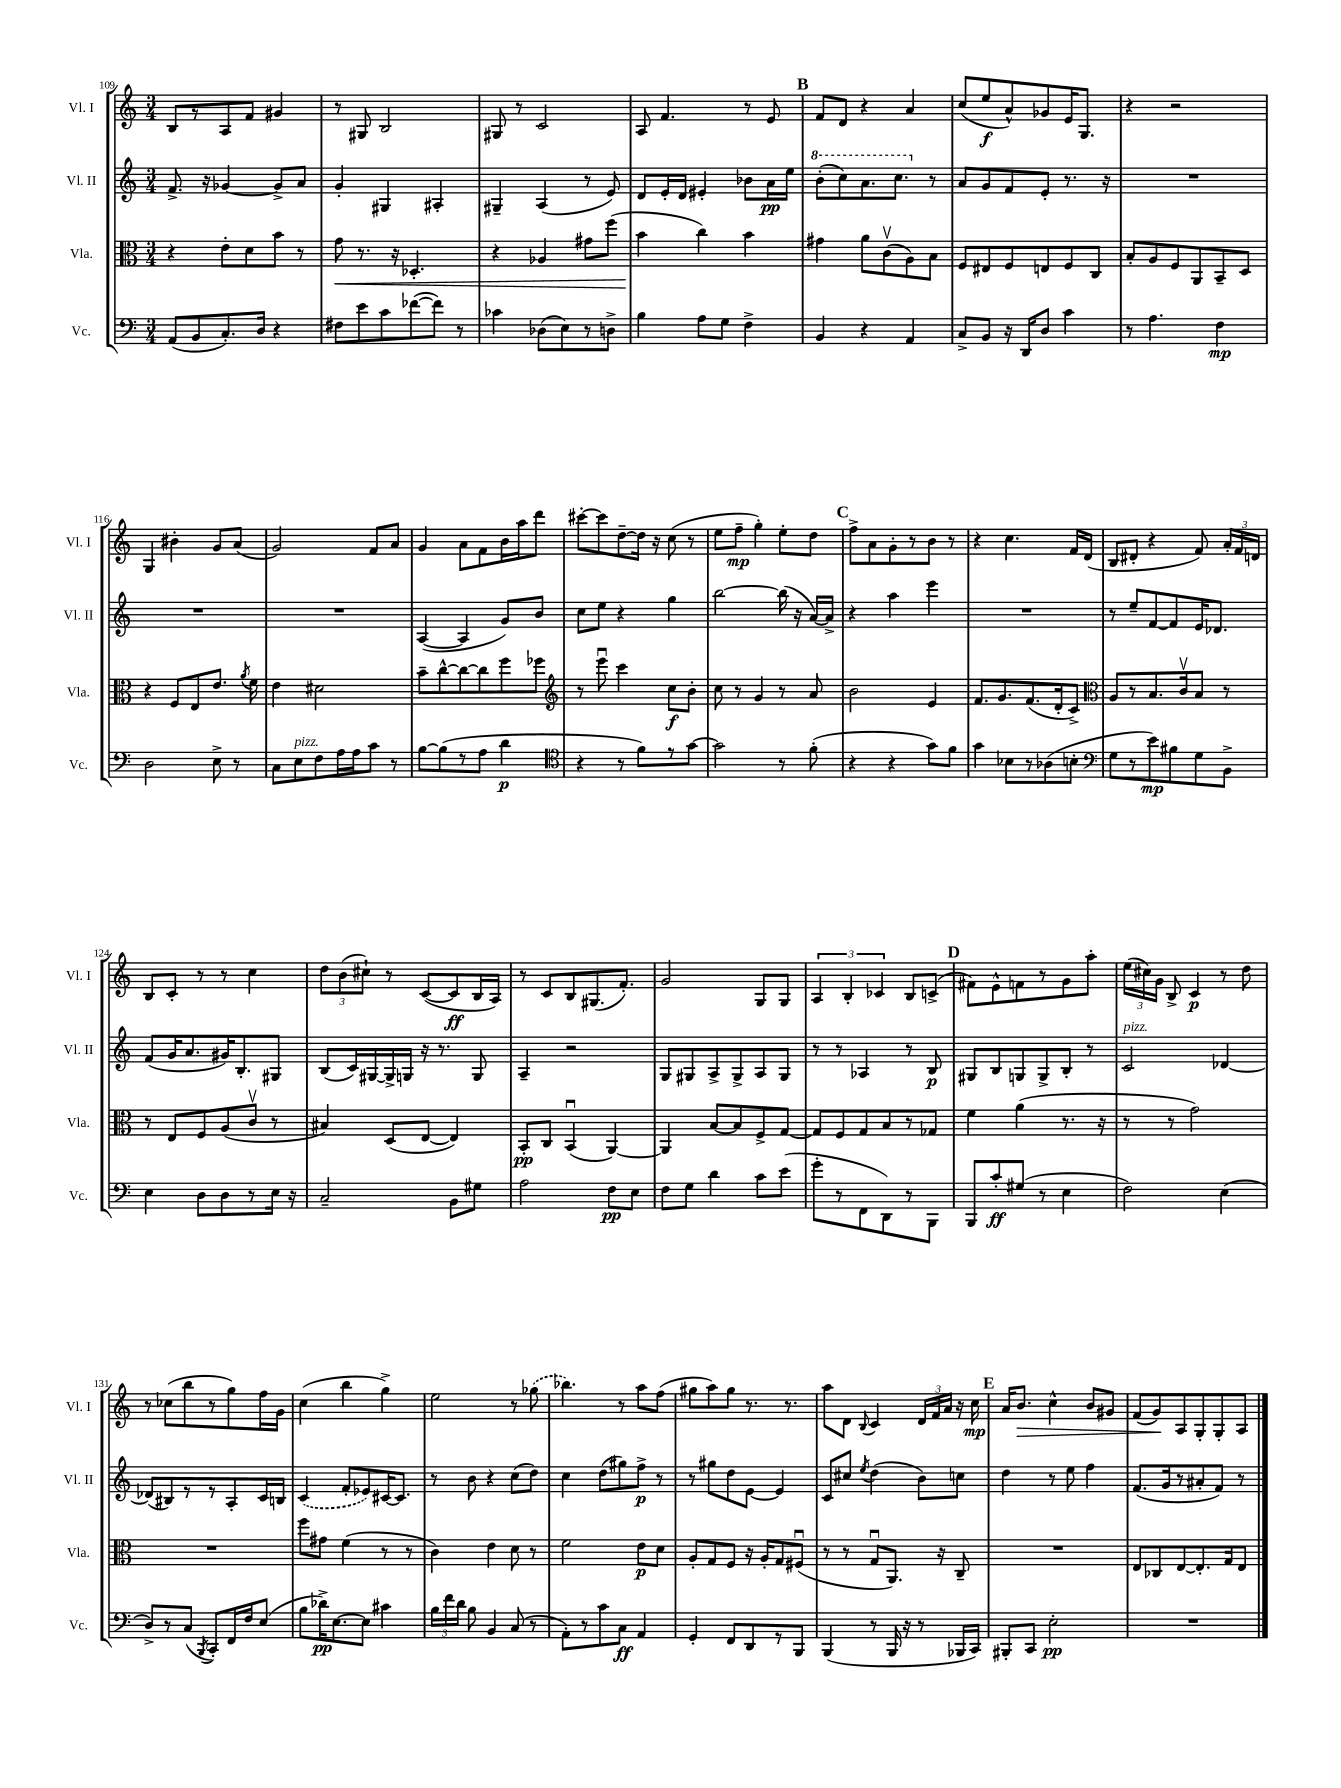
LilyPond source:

<<
\new StaffGroup <<
\new Staff = "s0" \with { instrumentName = "Vl. I" shortInstrumentName = "Vl. I" } {
    \clef treble \key c \major \numericTimeSignature \time 3/4
    \autoBeamOff b8[ r8 a8 f'8] gis'4 |
    r8 gis8 b2 |
    gis8 r8 c'2 |
    a8 f'4. r8 e'8 |
    \mark \markup { \bold "B" } f'8[ d'8] r4 a'4 |
    c''8[( e''8\f a'8-^) ges'8 e'16 g8.] |
    r4 r2 |
    g4 bis'4-. g'8[ a'8]( |
    g'2) f'8[ a'8] |
    g'4 a'8[ f'8 b'16 a''16 d'''8] |
    cis'''8[~-. cis'''8 d''8~-- d''16] r16 c''8( r8 |
    e''8[ f''8]--\mp g''4-.) e''8[-. d''8] |
    \mark \markup { \bold "C" } f''8[-> a'8 g'8-. r8 b'8] r8 |
    r4 c''4. f'16[ d'16]( |
    b8[ dis'8]-. r4 f'8) \tuplet 3/2 { a'16[-. f'16 d'16] } |
    b8[ c'8]-. r8 r8 c''4 |
    \tuplet 3/2 { d''8[ b'8( cis''8]-!) } r8 c'8[~( c'8\ff b16 a16]) |
    r8 c'8[ b8 gis8.( f'8.]-.) |
    g'2 g8[ g8] |
    \tuplet 3/2 { a4 b4-. ces'4 } b8[ c'8]->( |
    \mark \markup { \bold "D" } fis'8[) e'8-^ f'8 r8 g'8 a''8]-. |
    \tuplet 3/2 { e''16[( cis''16) g'16] } b8-> c'4\p r8 d''8 |
    r8 ces''8[( b''8 r8 g''8) f''16 g'16] |
    c''4( b''4 g''4->) |
    e''2 r8 \once \slurDashed ges''8( |
    bes''4.) r8 a''8[ f''8]( |
    gis''8[ a''8) gis''8] r8. r8. |
    a''8[ d'8] \appoggiatura { b8 } c'4 \tuplet 3/2 { d'16[ f'16 a'16] } r16 c''16\mp |
    \mark \markup { \bold "E" } a'16[ b'8.]\> c''4-^ b'8[ gis'8] |
    f'8[( g'8\!) a8 g8-. g8-. a8] \bar "|." |
}
\new Staff = "s1" \with { instrumentName = "Vl. II" shortInstrumentName = "Vl. II" } {
    \clef treble \key c \major \numericTimeSignature \time 3/4
    \autoBeamOff f'8.-> r16 ges'4~ ges'8[-> a'8] |
    g'4-. gis4 ais4-. |
    gis4-- a4( r8 e'8) |
    d'8[ e'16-. d'16] eis'4-. bes'8[ a'16\pp e''16] |
    \mark \markup { \bold "B" } \ottava #1 b''8[-.( c'''8) a''8. c'''8.] \ottava #0 r8 |
    a'8[ g'8 f'8 e'8]-. r8. r16 |
    R2. |
    R2. |
    R2. |
    a4~( a4 g'8[) b'8] |
    c''8[ e''8] r4 g''4 |
    b''2~ b''16( r16 a'16[~) a'16]-> |
    \mark \markup { \bold "C" } r4 a''4 e'''4 |
    R2. |
    r8 e''8[-- f'8~ f'8 e'16 des'8.] |
    f'8[( g'16 a'8. gis'16) b8.-. gis8] |
    b8[( c'16) gis16~ gis16-> g16] r16 r8. g8 |
    a4-- r2 |
    g8[ gis8 a8-> gis8-> a8 gis8] |
    r8 r8 aes4 r8 b8\p |
    \mark \markup { \bold "D" } gis8[ b8 g8 g8-> b8]-. r8 |
    c'2^\markup { \italic "pizz." } des'4~ |
    des'8[( bis8) r8 r8 a8-. c'16 b16] |
    \once \slurDashed c'4( f'8[-. ees'8) cis'16~ cis'8.] |
    r8 b'8 r4 c''8[( d''8]) |
    c''4 d''8[( gis''8) f''8]->\p r8 |
    r8 gis''8[ d''8 e'8]~ e'4 |
    c'8[ cis''8] \acciaccatura { e''8 } d''4( b'8[) c''8] |
    \mark \markup { \bold "E" } d''4 r8 e''8 f''4 |
    f'8.[( g'16 r8 ais'8-. f'8]) r8 \bar "|." |
}
\new Staff = "s2" \with { instrumentName = "Vla." shortInstrumentName = "Vla." } {
    \clef alto \key c \major \numericTimeSignature \time 3/4
    \autoBeamOff r4 e'8[-. d'8 b'8] r8 |
    g'8\< r8. r16 des4.-. |
    r4 aes4 gis'8[ f''8]( |
    b'4\! c''4) b'4 |
    \mark \markup { \bold "B" } gis'4 a'8[ c'8\upbow( a8) b8] |
    f8[ eis8 f8 e8 f8 c8] |
    b8[-. a8 f8 a,8 b,8-- d8] |
    r4 f8[ e8 e'8.] \acciaccatura { a'8 } f'16 |
    e'4 dis'2 |
    b'8[-- c''8~-^ c''8~ c''8 f''8 fes''8] |
    \clef treble r8 e'''8\downbow c'''4 c''8[\f b'8]-. |
    c''8 r8 g'4 r8 a'8 |
    \mark \markup { \bold "C" } b'2 e'4 |
    f'8.[ g'8. f'8.( d'16-. c'8]->) |
    \clef alto a8[ r8 b8. c'16\upbow b8] r8 |
    r8 e8[ f8 a8( c'8]\upbow r8 |
    bis4) d8[( e8]~ e4) |
    b,8[-.\pp c8] b,4\downbow( a,4~) |
    a,4 b8[~ b8 f8-> g8]~ |
    g8[ f8 g8 b8 r8 ges8] |
    \mark \markup { \bold "D" } f'4 a'4( r8. r16 |
    r8 r8 g'2) |
    R2. |
    f''8[ gis'8] f'4( r8 r8 |
    c'4) e'4 d'8 r8 |
    f'2 e'8[\p d'8] |
    a8[-. g8 f8] r16 a16[-. g8 fis8]\downbow( |
    r8 r8 g8[\downbow a,8.]) r16 c8-- |
    \mark \markup { \bold "E" } R2. |
    e8[ ces8 e8~ e8.-. g16 e8] \bar "|." |
}
\new Staff = "s3" \with { instrumentName = "Vc." shortInstrumentName = "Vc." } {
    \clef bass \key c \major \numericTimeSignature \time 3/4
    \autoBeamOff a,8[( b,8 c8.-.) d16] r4 |
    fis8[ e'8 c'8 fes'8~( fes'8]) r8 |
    ces'4 des8[( e8) r8 d8]-> |
    b4 a8[ g8] f4-> |
    \mark \markup { \bold "B" } b,4 r4 a,4 |
    c8[-> b,8] r16 d,16[ d8] c'4 |
    r8 a4. f4\mp |
    d2 e8-> r8 |
    c8[ e8^\markup { \italic "pizz." } f8 a16 a16 c'8] r8 |
    b8[~ b8( r8 a8] d'4\p |
    \clef tenor r4 r8 f'8[) r8 g'8]~ |
    g'2 r8 f'8-.( |
    \mark \markup { \bold "C" } r4 r4 g'8[) f'8] |
    g'4 bes8[ r8 aes8( b8]-. |
    \clef bass g8[ r8 e'8\mp) bis8 g8 b,8]-> |
    e4 d8[ d8 r8 e16] r16 |
    c2-- b,8[ gis8] |
    a2 f8[\pp e8] |
    f8[ g8] d'4 c'8[ e'8]( |
    g'8[-. r8 f,8 d,8) r8 b,,8] |
    \mark \markup { \bold "D" } b,,8[ c'8-.\ff gis8]( r8 e4 |
    f2) e4( |
    d8[->) r8 c8]( \acciaccatura { b,,8 } c,8[-.) f,16 f16 e8]( |
    b8[ des'16->\pp) e8.~ e8] cis'4 |
    \tuplet 3/2 { b16[ f'16 d'16] } b8 b,4 c8( r8 |
    a,8[-.) r8 c'8 c8]\ff a,4 |
    g,4-. f,8[ d,8 r8 b,,8] |
    b,,4( r8 b,,16 r16 r8 bes,,16[ c,16]) |
    \mark \markup { \bold "E" } bis,,8[-. c,8] e2-.\pp |
    R2. \bar "|." |
}
>>
>>
\layout { \context { \Score currentBarNumber = #109 } }
